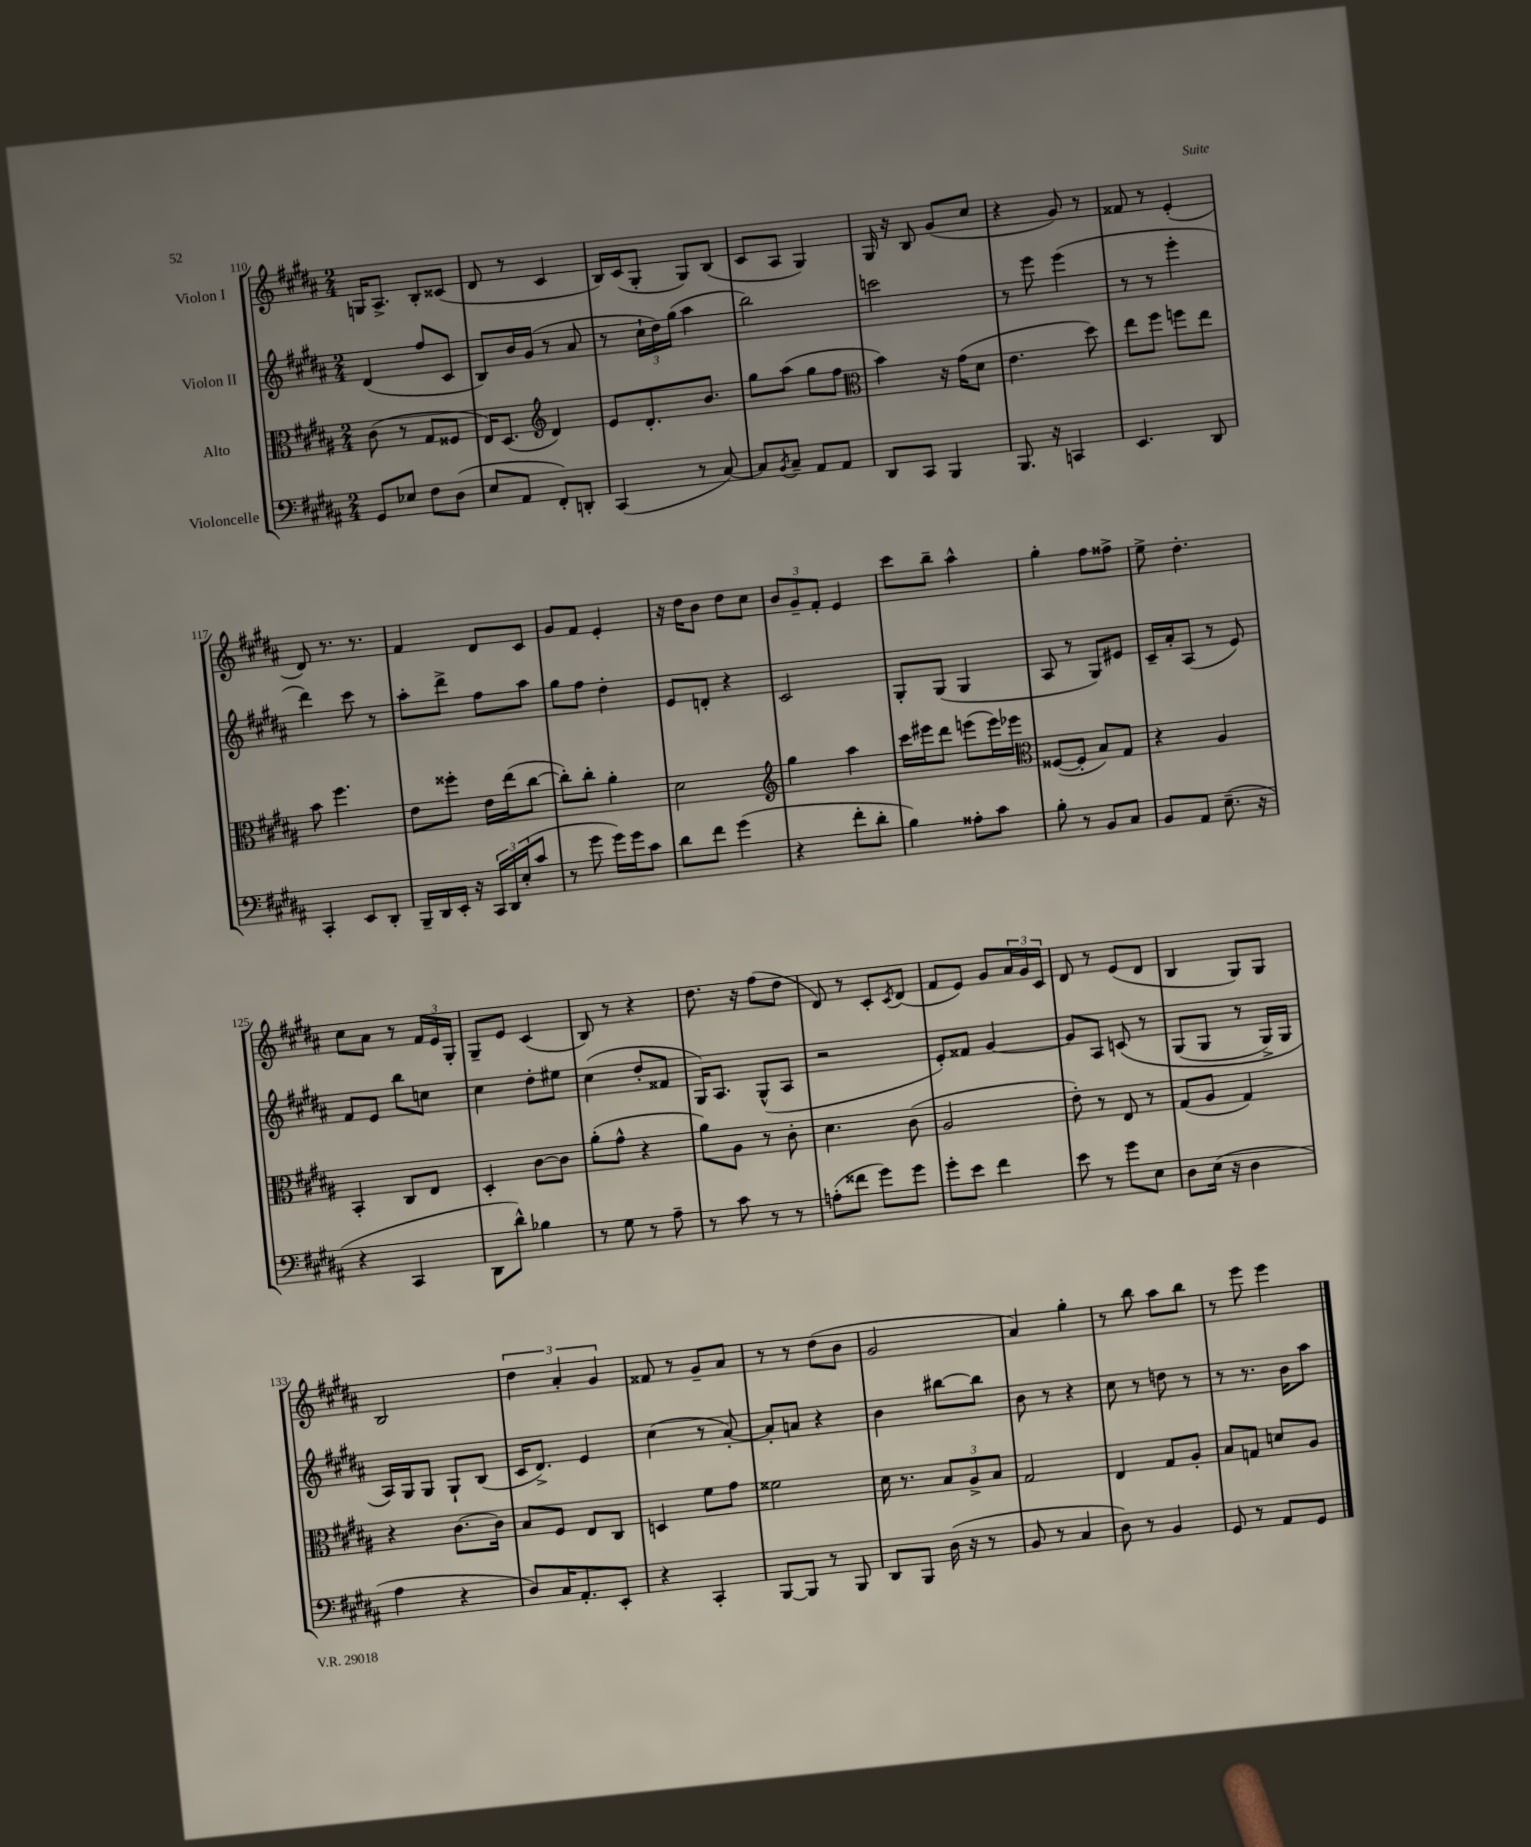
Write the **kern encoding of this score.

**kern	**kern	**kern	**kern
*staff4	*staff3	*staff2	*staff1
*clefF4	*clefC3	*clefG2	*clefG2
*k[f#c#g#d#a#]	*k[f#c#g#d#a#]	*k[f#c#g#d#a#]	*k[f#c#g#d#a#]
*M2/4	*M2/4	*M2/4	*M2/4
8GG#	(8c#	(4d#	16G
.	.	.	8.A#^
8E-	8r	.	.
8F#	8G#	8ff#	8B'
(8D#	8F##	8c#	(8c##
=	=	=	=
8E	16E)	8B)	8d#
.	(8.D#	.	.
8AA#	.	16b	8r
.	.	(16g#	.
*	*clefG2	*	*
8FF#')	4d#)	8r	4c#
8DD'	.	8a#	.
=	=	=	=
(4CC#	8e	8r	16B)
.	.	.	(16c#
.	8.d#'	24cc#`	8G#'
.	.	24dd#)	.
.	.	(24gg#	.
8r	.	4aa#	8G#)
.	8.b	.	.
[8C#)	.	.	(8B
=	=	=	=
8C#]	8gg#	2bb)	8c#
8qBB	.	.	.
8C#~	(8aa#	.	8A#
8AA#	8gg#	.	4G#)
8AA#	8ff#	.	.
=	=	=	=
*	*clefC3	*	*
8DD#	4b)	2ccc	16G#
.	.	.	16r
8CC#	.	.	8B
4BBB	16r	.	(8g#
.	(16g#	.	.
.	8d#	.	8cc#
=	=	=	=
8.BBB	4.e	8r	4r
.	.	8eee	.
16r	.	.	.
4CC	.	(4eee	8g#)
.	8dd#)	.	8r
=	=	=	=
4.EE	8ee	8r	8f##
.	8ff#	8r	8r
.	8ff	4eee'	(4e'
8DD#	8ee	.	.
=	=	=	=
4CC#'	8b	4ddd#)	8d#)
.	4.ff#	.	8.r
8EE	.	8ccc#	.
.	.	.	8.r
8DD#'	.	8r	.
=	=	=	=
16BBB~	8e	8aa#'	4f#
16DD#	.	.	.
16EE'	8ff##'	8ddd#^	.
16r	.	.	.
24CC#	16e	8ff#	8d#
24DD#	.	.	.
.	(16ee	.	.
(24E'	.	.	.
8c#	[8cc#	8aa#	8c#
=	=	=	=
8r	8cc#'])	8gg#	8g#
8g#	8cc#'	8ff#	8f#
16g#)	4a#'	4dd#'	4e'
16g#	.	.	.
8c#	.	.	.
=	=	=	=
8d#	2d#	8e	16r
.	.	.	16dd#
8f#	.	8d'	8b
(4g#	.	4r	8dd#
.	.	.	8cc#
=	=	=	=
*	*clefG2	*	*
4r	4gg#	2c#	12b
.	.	.	12g#~
.	.	.	12f#'
8f#'	4aa#	.	4e
8d#'	.	.	.
=	=	=	=
4B)	16ccc#	8G#'	8ccc#
.	16eee#	.	.
.	8ddd#	(8G#	8bb~
8A##'	(8eee	4G#	4aa#^^
8c#	16eee)	.	.
.	16eee-	.	.
=	=	=	=
*	*clefC3	*	*
8B'	([8F##	8A#	4gg#'
8r	8F##']	8r	.
8BB	8B)	8G#)	8ff#
8C#	8G#	8e#	8ff##^
=	=	=	=
8BB	4r	16c#~	8ee^
.	.	16a#'	.
8AA#	.	(8A#	4.dd#'
(8.E~	4A#	8r	.
.	.	8e)	.
16r	.	.	.
=	=	=	=
4r	4BB'	8f#	8cc#
.	.	8e	8a#
4CC#	8C#	8bb	8r
.	8E	8cc	24f#
.	.	.	24e
.	.	.	24G#'
=	=	=	=
8DD#	4D#'	4cc#	8G#~
8d#^^)	.	.	8e
4B-	[8c#	8dd#'	(4c#
.	8c#]	8ee#	.
=	=	=	=
8r	(8a#'	(4cc#	8B)
8G#	8g#^^	.	8r
8r	4r	8dd#'	4r
8A#~	.	8f##	.
=	=	=	=
8r	8a#)	16G#)	8.dd#
.	.	8.A#	.
8c#	8A#	.	.
.	.	.	16r
8r	8r	(8G#^^	(8ff#
8r	8c#'	8A#	8dd#
=	=	=	=
(8A'	4.d#	2r	8d#)
8f##	.	.	8r
8g#)	.	.	8c#'
.	.	.	8qc#
8g#	(8c#	.	(8d#
=	=	=	=
8g#'	2A#	8e')	8f#
8e	.	8f##	8e)
4f#	.	[4g#	8g#
.	.	.	24a#
.	.	.	24g#
.	.	.	24c#
=	=	=	=
8e	8e')	8g#]	8d#
8r	8r	8A#	8r
8g#	8E	&(8c	(8e
8E	8r	8r	8d#
=	=	=	=
8D#	(8G#	(8G#	4B
(16E	8A#	8G#	.
16r	.	.	.
4D#	4G#)	8r	8G#)
.	.	16G#^)	8G#
.	.	16G#	.
=	=	=	=
4A#	4r	16A#&)	2B
.	.	16G#	.
.	.	8G#	.
4r	[8.c#	8G#`	.
.	.	(8B	.
.	16c#]	.	.
=	=	=	=
8D#)	8B	16c#	6dd#
.	.	8.d#^)	.
16C#	8F#	.	.
.	.	.	6a#'
8.AA#'	.	.	.
.	8E	4e	.
.	.	.	6g#
8EE'	8C#	.	.
=	=	=	=
4r	4D	(4cc#	8f##
.	.	.	8r
4CC#'	8f#	8r	8g#~
.	8g#	[8a#')	8a#
=	=	=	=
[8BBB	2f##	8a#']	8r
8BBB]	.	8a	8r
8r	.	4r	(8dd#
8BBB	.	.	8b
=	=	=	=
8DD#	16d#	4b	2g#
.	8.r	.	.
8BBB	.	.	.
(16D#	12B	[8bb#	.
16r	.	.	.
.	12A#^	.	.
8r	.	8bb#]	.
.	12B	.	.
=	=	=	=
8BB	2G#	8b	4a#)
8r	.	8r	.
4C#	.	4r	4gg#'
=	=	=	=
8D#)	4E	8cc#	8r
8r	.	8r	8bb
4BB	8G#	8dd	8aa#
.	8A#'	8r	8bb
=	=	=	=
8GG#	8B	8r	8r
8r	8G	8.r	8eee
8AA#	8d	.	4eee
.	.	16b	.
8GG#	8A#	8aa#	.
==	==	==	==
*-	*-	*-	*-
